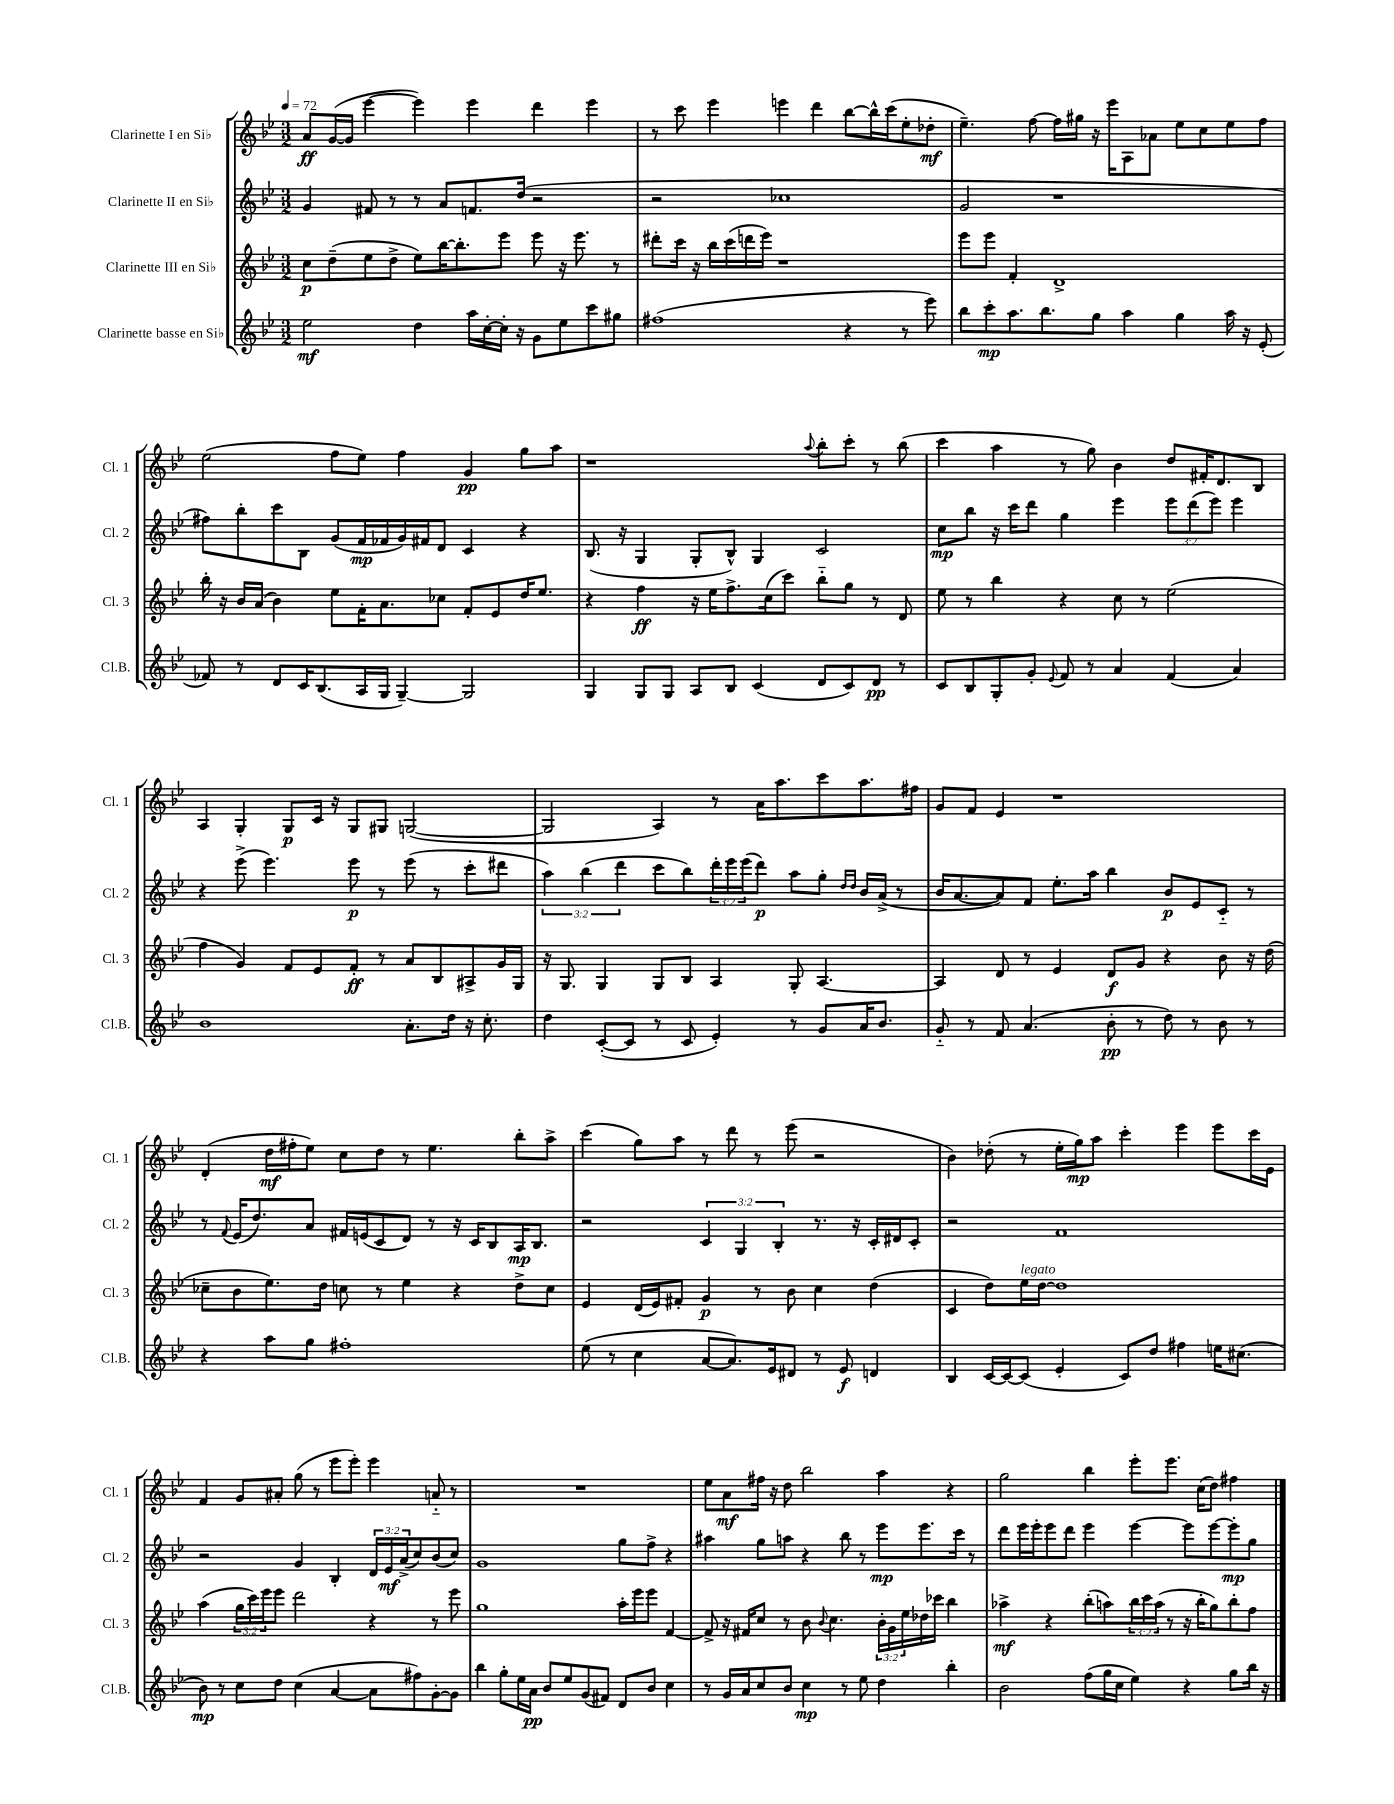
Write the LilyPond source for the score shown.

<<
\new StaffGroup <<
\new Staff = "s0" \with { instrumentName = "Clarinette I en Sib" shortInstrumentName = "Cl. 1" } {
    \clef treble \key bes \major \numericTimeSignature \time 3/2 \tempo 4 = 72
    a'8\ff g'16~( g'16 ees'''4~ ees'''4) ees'''4 d'''4 ees'''4 |
    r8 c'''8 ees'''4 e'''4 d'''4 bes''8~ bes''16-^ c'''16( ees''8-. des''8-.\mf |
    ees''4.--) f''8~ f''16 gis''16 r16 ees'''16 a8 aes'8 ees''8 c''8 ees''8 f''8 |
    ees''2( f''8 ees''8) f''4 g'4\pp g''8 a''8 |
    r1 \appoggiatura { a''8 } bes''8-. c'''8-. r8 bes''8( |
    c'''4 a''4 r8 g''8) bes'4 d''8 fis'16-. d'8. bes8 |
    a4 g4-. g8\p c'16 r16 g8 gis8 g2~( |
    g2 a4) r8 a'16 a''8. c'''8 a''8. fis''16 |
    g'8 f'8 ees'4 r1 |
    d'4-.( d''16\mf fis''16-. ees''8) c''8 d''8 r8 ees''4. bes''8-. a''8-> |
    c'''4( g''8) a''8 r8 d'''8 r8 ees'''8( r2 |
    bes'4) des''8-.( r8 ees''16-. g''16\mp) a''8 c'''4-. ees'''4 ees'''8 c'''16 ees'16 |
    f'4 g'8 ais'8-. g''8( r8 ees'''8 ees'''8-.) ees'''4 a'8-_ r8 |
    R1. |
    ees''8 a'8\mf fis''16 r16 d''8 bes''2 a''4 r4 |
    g''2 bes''4 ees'''8-. ees'''8. c''16( d''8) fis''4 \bar "|." |
}
\new Staff = "s1" \with { instrumentName = "Clarinette II en Sib" shortInstrumentName = "Cl. 2" } {
    \clef treble \key bes \major \numericTimeSignature \time 3/2 \override Staff.TupletNumber.text = #tuplet-number::calc-fraction-text
    g'4 fis'8 r8 r8 a'8 f'8. d''16( r2 |
    r2 ces''1 |
    g'2 r1 |
    fis''8) bes''8-. c'''8 bes8 g'8( f'16\mp fes'16 g'16) fis'16 d'8 c'4 r4 |
    bes8.( r16 g4 g8-. bes8-^) g4 c'2 |
    c''8\mp bes''8 r16 c'''16 d'''8 g''4 ees'''4 \tuplet 3/2 { ees'''8 d'''8( ees'''8) } ees'''4 |
    r4 ees'''8->( ees'''4.) ees'''8\p r8 ees'''8( r8 c'''8-. dis'''8 |
    \tuplet 3/2 { a''4) bes''4( d'''4 } c'''8 bes''8) \tuplet 3/2 { d'''16-. ees'''16 ees'''16( } d'''8\p) a''8 g''8-. \grace { d''16 d''16 } bes'16 a'16->( r8 |
    bes'16 a'8.~ a'8) f'8 ees''8.-. a''16 bes''4 bes'8\p ees'8 c'8-_ r8 |
    r8 \appoggiatura { f'8 } ees'16( d''8.) a'8 fis'16 e'16( c'8 d'8) r8 r16 c'16 bes8 a16\mp bes8. |
    r2 \tuplet 3/2 { c'4 g4 bes4-. } r8. r16 c'16-. dis'16 c'8-. |
    r2 f'1 |
    r2 g'4 bes4-. \tuplet 3/2 { d'16 ees'16\mf a'16->( } c''8) bes'8( c''8) |
    g'1 g''8 f''8-> r4 |
    ais''4 g''8 a''8 r4 bes''8 r8 ees'''8\mp ees'''8. c'''16 r8 |
    d'''8 ees'''16 ees'''16-. ees'''8 d'''8 ees'''4 ees'''4~ ees'''8 ees'''8~ ees'''8-.\mp g''8 \bar "|." |
}
\new Staff = "s2" \with { instrumentName = "Clarinette III en Sib" shortInstrumentName = "Cl. 3" } {
    \clef treble \key bes \major \numericTimeSignature \time 3/2 \override Staff.TupletNumber.text = #tuplet-number::calc-fraction-text
    c''8\p d''8--( ees''8 d''8-> ees''8) bes''16~ bes''8.-. ees'''8 ees'''8 r16 ees'''8. r8 |
    dis'''8-. c'''16 r16 bes''16 c'''16( d'''16 ees'''16) r1 |
    ees'''8 ees'''8 f'4-. d'1-> |
    bes''16-. r16 bes'16 a'16( bes'4) ees''8 f'16-. a'8. ces''8 f'8-. ees'8 d''16 ees''8. |
    r4 f''4\ff r16 ees''16 f''8.-> c''16( c'''8) bes''8-_ g''8 r8 d'8 |
    ees''8 r8 bes''4 r4 c''8 r8 ees''2( |
    f''4 g'4) f'8 ees'8 f'8-.\ff r8 a'8 bes8 ais8-> g'16 g16 |
    r16 g8. g4 g8 bes8 a4 g8-. a4.~ |
    a4 d'8 r8 ees'4 d'8\f g'8 r4 bes'8 r16 d''16( |
    ces''8-- bes'8 ees''8.) d''16 c''8 r8 ees''4 r4 d''8-> c''8 |
    ees'4 d'16( ees'16) fis'8-. g'4\p r8 bes'8 c''4 d''4( |
    c'4 d''8) ees''16^\markup { \italic "legato" } d''16~ d''1 |
    a''4( \tuplet 3/2 { g''16 c'''16) ees'''16 } ees'''8 d'''2 r4 r8 ees'''8 |
    g''1 a''16-. ees'''16 ees'''8 f'4~ |
    f'8-> r16 fis'16 c''8 r8 bes'8 \appoggiatura { bes'8 } c''4. \tuplet 3/2 { bes'16-. g'16 ees''16 } des''16 ces'''16 bes''4 |
    aes''4->\mf r4 bes''8-.( a''8) \tuplet 3/2 { bes''16 c'''16 a''16( } r8 r16 bes''16-. g''8) bes''8-. f''8 \bar "|." |
}
\new Staff = "s3" \with { instrumentName = "Clarinette basse en Sib" shortInstrumentName = "Cl.B." } {
    \clef treble \key bes \major \numericTimeSignature \time 3/2
    ees''2\mf d''4 a''16 c''16~-. c''16-. r16 g'8 ees''8 c'''8 gis''8 |
    fis''1( r4 r8 ees'''8) |
    bes''8 c'''8-.\mp a''8. bes''8. g''8 a''4 g''4 a''16 r16 ees'8-.( |
    fes'8) r8 d'8 c'16 bes8.( a16 g16 g4~--) g2 |
    g4 g8 g8 a8 bes8 c'4( d'8 c'8) d'8\pp r8 |
    c'8 bes8 g8-. g'8-. \appoggiatura { ees'8 } f'8 r8 a'4 f'4( a'4) |
    bes'1 a'8.-. d''16 r16 c''8.-. |
    d''4 c'8~-.( c'8 r8 c'8 ees'4-.) r8 g'8 a'16 bes'8. |
    g'8-_ r8 f'8 a'4.( bes'8-.\pp r8 d''8) r8 bes'8 r8 |
    r4 a''8 g''8 fis''1-. |
    ees''8( r8 c''4 a'8~ a'8.) ees'16 dis'8 r8 ees'8\f d'4 |
    bes4 c'16~ c'16~ c'8( ees'4-. c'8) d''8 fis''4 e''16 cis''8.( |
    bes'8\mp) r8 c''8 d''8 c''4( a'4~ a'8 fis''8) g'8~-. g'8 |
    bes''4 g''8-. ees''16 a'16\pp bes'8 ees''8 g'8( fis'8) d'8 bes'8 c''4 |
    r8 g'16 a'16 c''8 bes'8 c''4\mp r8 ees''8 d''4 bes''4-. |
    bes'2 f''8( g''16 c''16 ees''4) r4 g''8 bes''16 r16 \bar "|." |
}
>>
>>
\layout { \context { \Score \remove "Bar_number_engraver" } }
